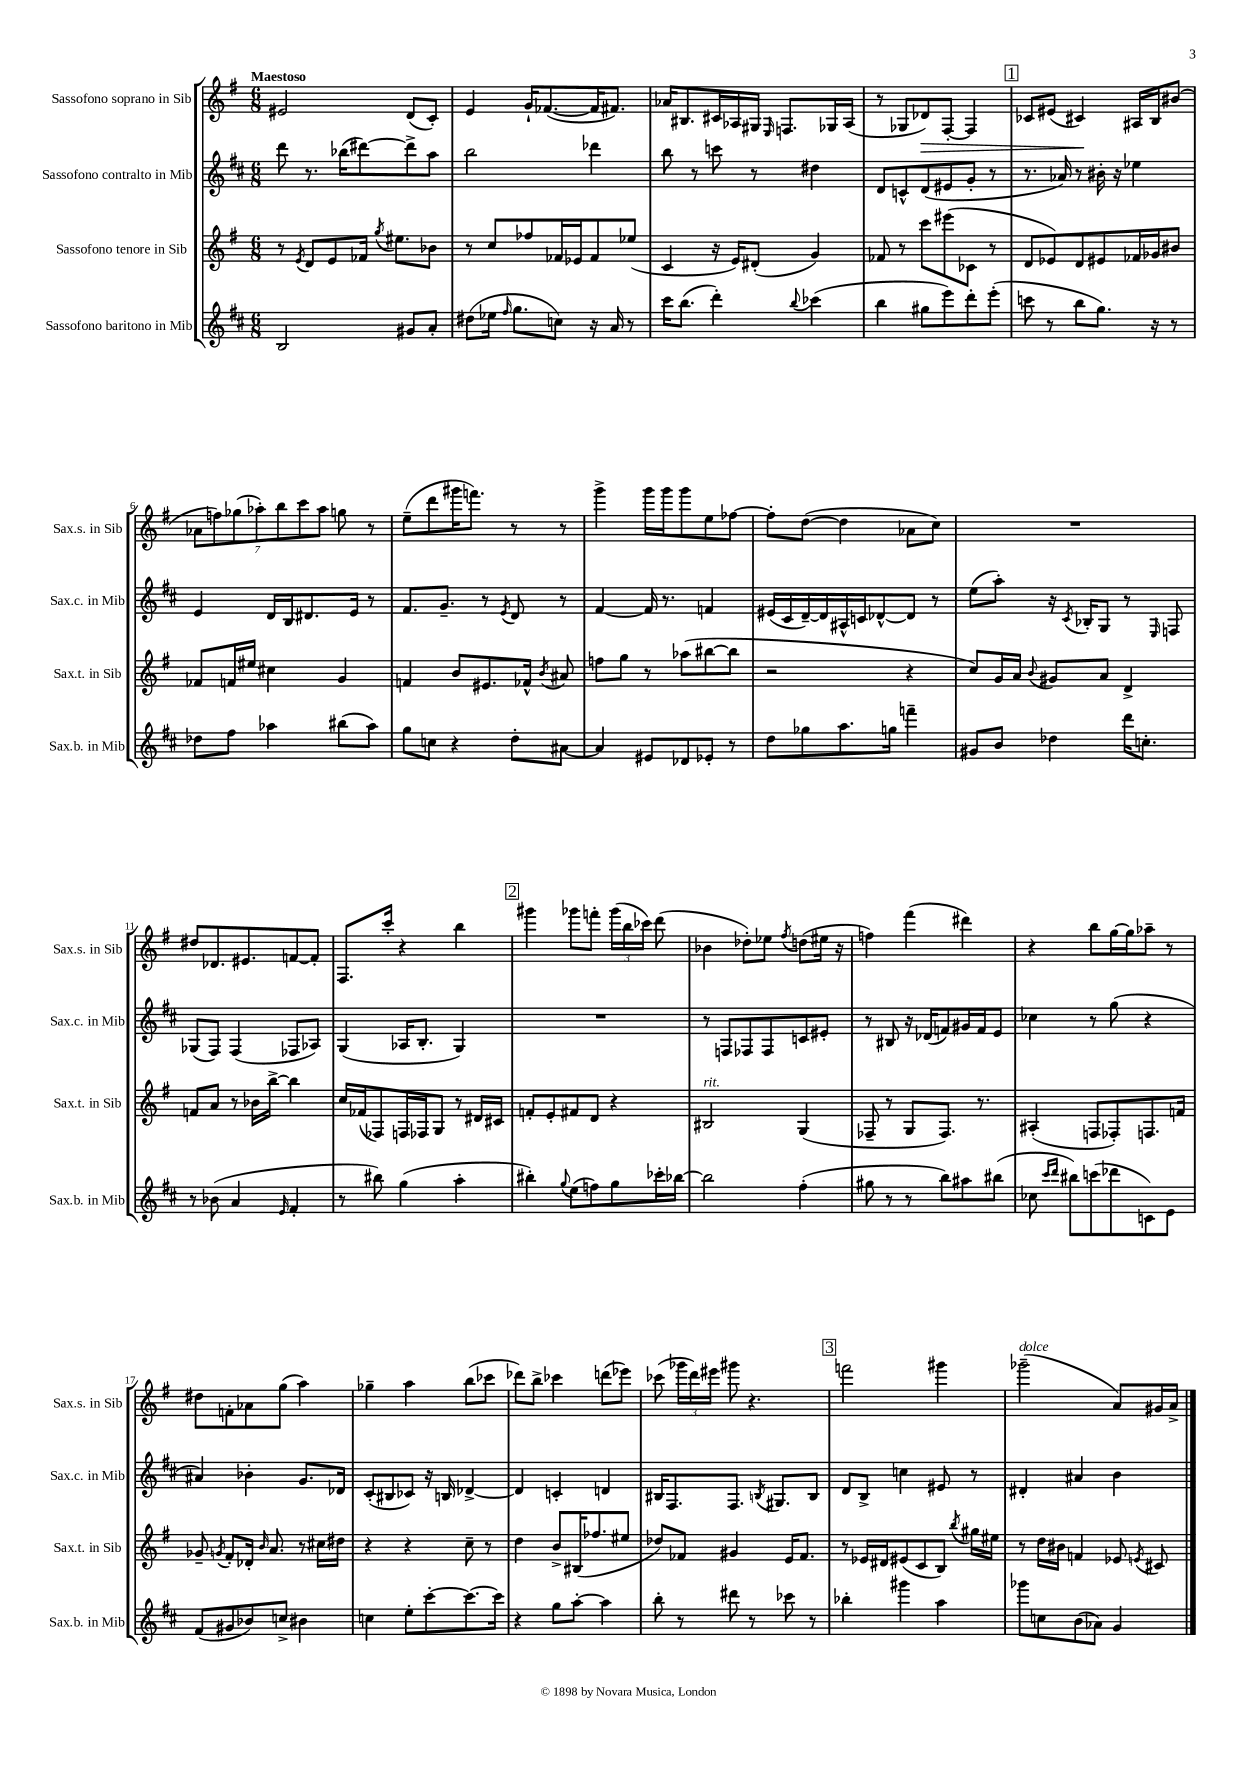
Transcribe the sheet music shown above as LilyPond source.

<<
\new StaffGroup <<
\new Staff = "s0" \with { instrumentName = "Sassofono soprano in Sib" shortInstrumentName = "Sax.s. in Sib" } {
    \clef treble \key g \major \numericTimeSignature \time 6/8 \tempo "Maestoso"
    \autoBeamOff eis'2 d'8[( c'8]-.) |
    e'4 g'16[-! fes'8.~( fes'16 fis'8.]) |
    aes'16[ bis8. cis'16 aes16 gis16] \grace { e16 } f8.[ ges16 aes16]( |
    r8 ges8[ des'8\>) fis8]~-. fis4 |
    \mark \markup { \box "1" } ces'8[ eis'8]( cis'4\!) ais16[ b16 bis'8]( |
    \tuplet 7/4 { aes'8[ f''8) ges''8( aes''8-.) b''8 c'''8 aes''8] } g''8 r8 |
    e''8[--( d'''8 gis'''16 f'''8.]) r8 r8 |
    g'''4-> g'''16[ g'''16 g'''8 e''8 fes''8]~ |
    fes''8[-. d''8]~( d''4 aes'8[ c''8]) |
    R2. |
    dis''8[ des'8. eis'8. f'8~ f'8]-. |
    fis8.[ c'''16]-. r4 b''4 |
    \mark \markup { \box "2" } gis'''4 ges'''8[ f'''8]-. \tuplet 3/2 { ges'''16[( b''16 ces'''16]) } d'''8( |
    bes'4 des''8[-.) ees''8] \acciaccatura { fis''8 } d''8[( eis''16] r16 |
    f''4) fis'''4( dis'''4) |
    r4 b''8[ g''16~ g''16 aes''8]-- r8 |
    dis''8[ f'8-. aes'8 g''8]( a''4) |
    ges''4-- a''4 b''8[( ces'''8] |
    des'''8[) b''8]-> ces'''4 d'''8[( ees'''8]) |
    ces'''8( \tuplet 3/2 { ges'''16[ d'''16) eis'''16] } gis'''8 r4. |
    \mark \markup { \box "3" } f'''2 gis'''4 |
    ges'''2--^\markup { \italic "dolce" }( a'8[) gis'16 a'16]-> \bar "|." |
}
\new Staff = "s1" \with { instrumentName = "Sassofono contralto in Mib" shortInstrumentName = "Sax.c. in Mib" } {
    \clef treble \key d \major \numericTimeSignature \time 6/8
    \autoBeamOff d'''8 r8. bes''16[( dis'''8~) dis'''8-> a''8] |
    b''2 des'''4 |
    b''8 r8 c'''8 r8 dis''4 |
    d'8[ c'8-^ d'8( eis'8 g'8]-. r8 |
    \mark \markup { \box "1" } r8. aes'16) r8 bis'16-. r16 ees''4 |
    e'4 d'16[ b16 dis'8. e'16] r8 |
    fis'8.[ g'8.]-- r8 \acciaccatura { e'8 } d'8 r8 |
    fis'4~ fis'16 r8. f'4 |
    eis'16[( cis'16 d'16~--) d'16 ais16-^ c'16 des'8~-^ des'8] r8 |
    e''8[( a''8]-.) r16 \acciaccatura { cis'8 } bes16[-. g8] r8 \grace { e16 } f8 |
    ges8[( fis8]) fis4( fes8[ aes8]) |
    g4( aes16[ b8.]-. g4) |
    \mark \markup { \box "2" } R2. |
    r8 f8[ fes8 fes8 c'8 eis'8]-. |
    r8 bis8 r16 des'16[( f'8) gis'16 f'16 e'8] |
    ces''4 r8 g''8( r4 |
    ais'4) bes'4-. g'8.[ des'16] |
    cis'8[-.( bis8 ces'8]) r16 b16 des'4~-> |
    des'4 c'4-. d'4 |
    bis16[ fis8. fis8.] \acciaccatura { b8 } gis8.[ b8] |
    \mark \markup { \box "3" } d'8[ b8]-> c''4 eis'8 r8 |
    dis'4-. ais'4 b'4 \bar "|." |
}
\new Staff = "s2" \with { instrumentName = "Sassofono tenore in Sib" shortInstrumentName = "Sax.t. in Sib" } {
    \clef treble \key g \major \numericTimeSignature \time 6/8
    \autoBeamOff r8 \acciaccatura { e'8 } d'8[ e'8 fes'16] \acciaccatura { g''8 } eis''8.[ bes'8] |
    r8 c''8[ fes''8 fes'16 ees'16 fes'8 ees''8]( |
    c'4 r16 e'16[) dis'8]-.( g'4) |
    fes'8 r8 c'''8[ eis'''8( ces'8] r8 |
    \mark \markup { \box "1" } d'8[ ees'8) d'8 eis'8 fes'16 ges'16 bis'8] |
    fes'8[ f'16 eis''16] cis''4 g'4 |
    f'4 b'8[ eis'8. fes'16]-^ \acciaccatura { b'8 } ais'8 |
    f''8[ g''8] r8 aes''8[( bis''8~ bis''8] |
    r2 r4 |
    c''8[) g'16 a'16] \appoggiatura { b'8 } gis'8[ a'8] d'4-> |
    f'8[ a'8] r8 bes'16[ b''16]~-> b''4 |
    c''16[ fes'16( fes8) f16 fes16 g8] r8 dis'16[ cis'16] |
    \mark \markup { \box "2" } f'8[-. e'8-. fis'8 d'8] r4 |
    bis2^\markup { \italic "rit." } g4( |
    fes8-- r8 g8[ fes8.]) r8. |
    ais4-.( f8[ fes8-.) f8. f'16] |
    ges'8-- \acciaccatura { g'8 } fis'8[-. des'16]-. \grace { b'16 } a'8. r8 cis''16[ dis''16] |
    r4 r4 c''8-- r8 |
    d''4 b'8[-> bis16( fes''8. eis''8] |
    des''8[) fes'8] gis'4 e'16[ fes'8.] |
    \mark \markup { \box "3" } r8 ees'16[ dis'16 eis'8( c'8 b8]) \acciaccatura { b''8 } gis''16[ eis''16] |
    r8 d''16[ bis'16] f'4 ees'8 \acciaccatura { e'8 } cis'8 \bar "|." |
}
\new Staff = "s3" \with { instrumentName = "Sassofono baritono in Mib" shortInstrumentName = "Sax.b. in Mib" } {
    \clef treble \key d \major \numericTimeSignature \time 6/8
    \autoBeamOff b2 gis'8[ a'8]-. |
    dis''8[( ees''16] \grace { fis''16 } g''8.[ c''8]) r16 a'16 r8 |
    cis'''16[ b''8.]( d'''4-.) \appoggiatura { b''8 } ces'''4( |
    b''4 gis''8[ e'''8) d'''8-. e'''8]-.( |
    \mark \markup { \box "1" } c'''8 r8 b''8[ g''8.]) r16 r8 |
    des''8[ fis''8] aes''4 bis''8[( aes''8]) |
    g''8[ c''8] r4 d''8[-. ais'8]~ |
    ais'4 eis'8[ des'8 ees'8]-. r8 |
    d''8[ ges''8 a''8. g''16] f'''4-- |
    gis'8[ b'8] des''4 d'''16[ c''8.]-. |
    r8 bes'8( a'4 \grace { e'16 } fis'4-. |
    r8 bis''8) g''4( a''4-. |
    \mark \markup { \box "2" } bis''4-.) \appoggiatura { g''8 } e''8[( f''8) g''8 ces'''16-. bes''16]~ |
    bes''2 fis''4-.( |
    gis''8 r8 r8 b''8[) ais''8 bis''8]( |
    ces''8 \grace { cis'''16[ d'''16] } bis''8[) c'''8( des'''8 c'8) e'8] |
    fis'8[( gis'8 bes'8) c''8]-> bis'4 |
    c''4 e''8[-. cis'''8~-. cis'''8.~ cis'''16] |
    r4 g''8[ a''8]~-. a''4 |
    b''8-. r8 dis'''8 r8 ces'''8 r8 |
    \mark \markup { \box "3" } bes''4-. gis'''4 a''4 |
    ges'''8[ c''8 b'8( aes'8]) g'4 \bar "|." |
}
>>
>>
